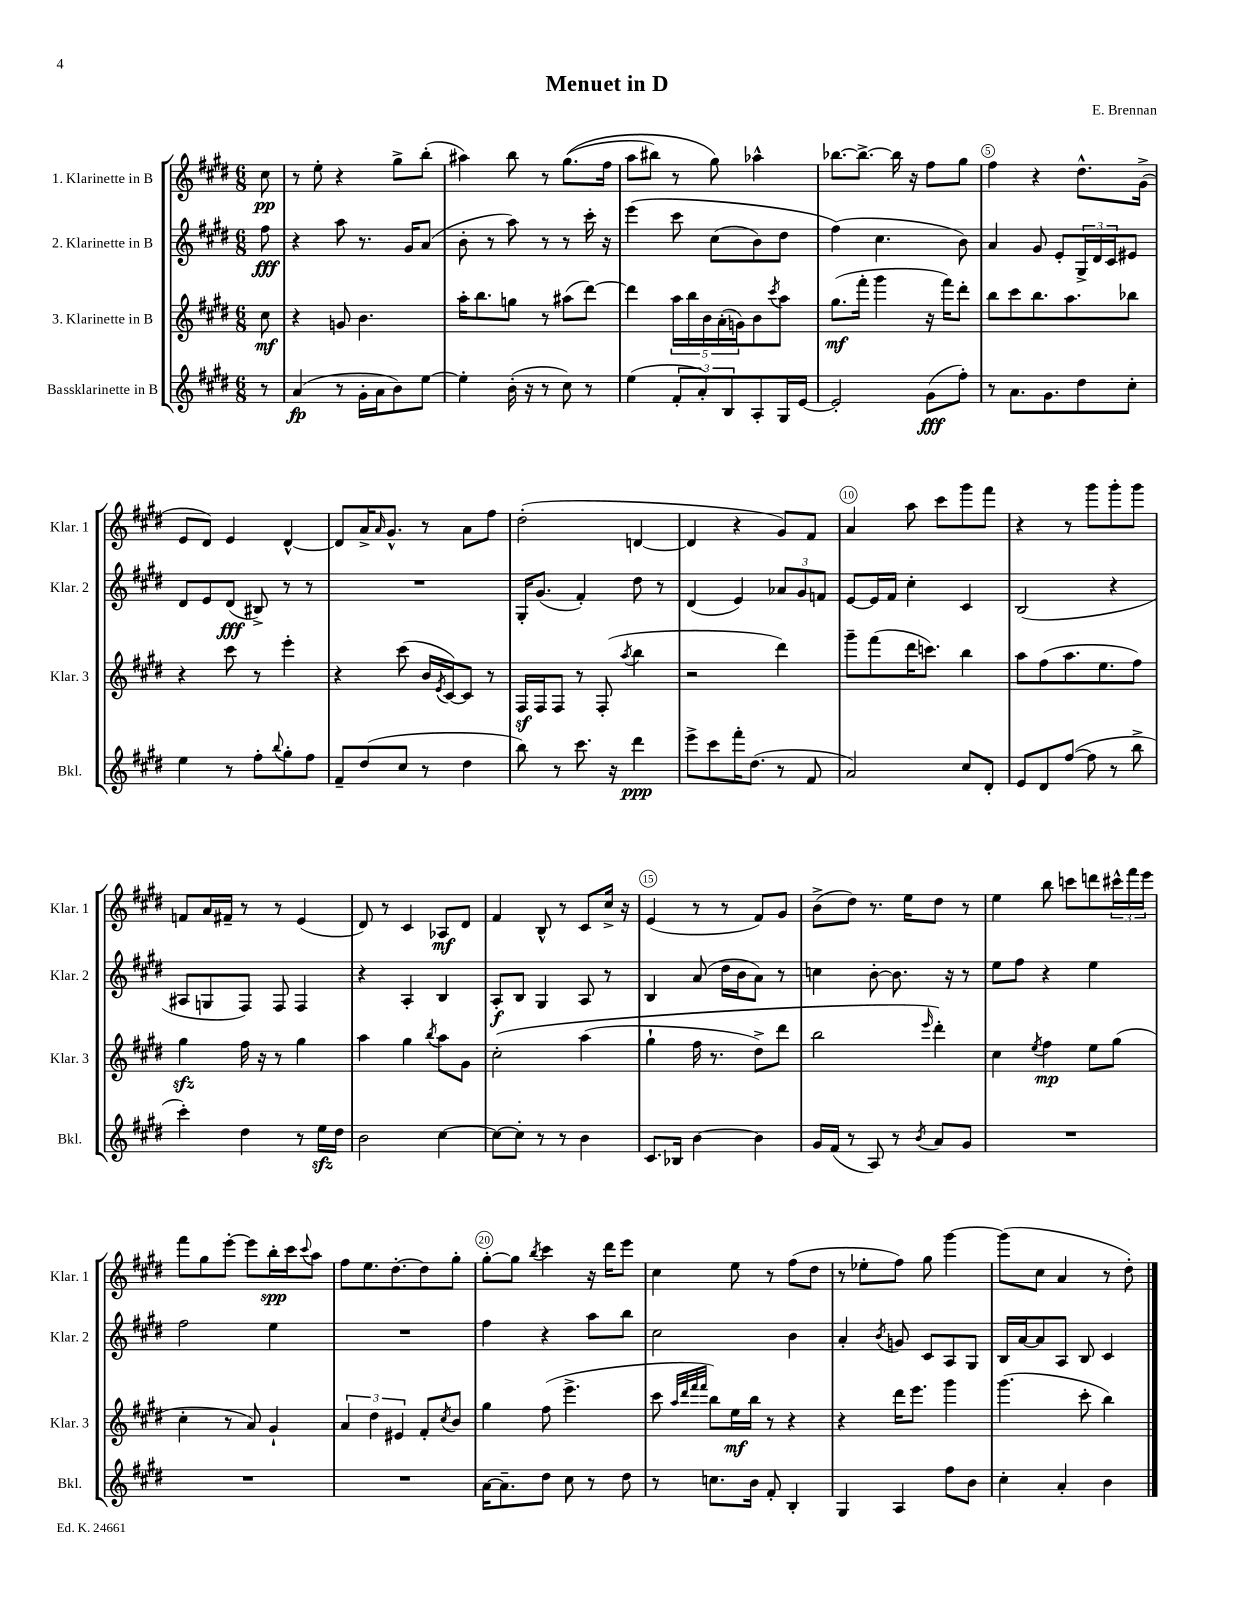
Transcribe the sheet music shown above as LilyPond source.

\header { title = "Menuet in D" composer = "E. Brennan" }
<<
\new StaffGroup <<
\new Staff = "s0" \with { instrumentName = "1. Klarinette in B" shortInstrumentName = "Klar. 1" } {
    \clef treble \key e \major \numericTimeSignature \time 6/8 \partial 8
    cis''8\pp |
    r8 e''8-. r4 gis''8-> b''8-.( |
    ais''4) b''8 r8 gis''8.(\( fis''16 |
    a''8 bis''8) r8 gis''8\) aes''4-^ |
    bes''8.~ bes''8.~-> bes''16 r16 fis''8 gis''8 |
    fis''4 r4 dis''8.-^ gis'16->( |
    e'8 dis'8) e'4 dis'4~-^ |
    dis'8 a'16-> \grace { a'16 } gis'8.-^ r8 a'8 fis''8 |
    dis''2-.( d'4~ |
    d'4 r4 gis'8) fis'8 |
    a'4 a''8 cis'''8 gis'''8 fis'''8 |
    r4 r8 gis'''8 gis'''8-. gis'''8 |
    f'8 a'16 fis'16-- r8 r8 e'4( |
    dis'8) r8 cis'4 aes8\mf dis'8 |
    fis'4 b8-^ r8 cis'8 cis''16-> r16 |
    e'4( r8 r8 fis'8) gis'8 |
    b'8->( dis''8) r8. e''16 dis''8 r8 |
    e''4 b''8 c'''8 d'''8 \tuplet 3/2 { cis'''16-^ fis'''16 e'''16 } |
    fis'''8 gis''8 e'''8~-. e'''8 b''16-.\spp cis'''16 \appoggiatura { cis'''8 } a''8 |
    fis''8 e''8. dis''8.~-. dis''8 gis''8-. |
    gis''8~-. gis''8 \acciaccatura { b''8 } cis'''4 r16 dis'''16 e'''8 |
    cis''4 e''8 r8 fis''8( dis''8 |
    r8 ees''8-. fis''8) gis''8 gis'''4~ |
    gis'''8( cis''8 a'4 r8 dis''8-.) \bar "|." |
}
\new Staff = "s1" \with { instrumentName = "2. Klarinette in B" shortInstrumentName = "Klar. 2" } {
    \clef treble \key e \major \numericTimeSignature \time 6/8 \partial 8
    fis''8\fff |
    r4 a''8 r8. gis'16 a'8( |
    b'8-. r8 a''8) r8 r8 cis'''16-. r16 |
    e'''4\( cis'''8 cis''8( b'8) dis''8 |
    fis''4(\) cis''4. b'8) |
    a'4 gis'8 e'8-. \tuplet 3/2 { gis16-> dis'16 cis'16 } eis'8 |
    dis'8 e'8 dis'8\fff( bis8->) r8 r8 |
    R2. |
    gis16-. gis'8.( fis'4-.) dis''8 r8 |
    dis'4( e'4) \tuplet 3/2 { aes'8 gis'8 f'8 } |
    e'8~ e'16 fis'16 cis''4-. cis'4 |
    b2( r4 |
    ais8 g8 fis8) fis8 fis4 |
    r4 a4-. b4 |
    a8-.\f b8 gis4 a8 r8 |
    b4 a'8( dis''16 b'16 a'8) r8 |
    c''4 b'8~-. b'8. r16 r8 |
    e''8 fis''8 r4 e''4 |
    fis''2 e''4 |
    R2. |
    fis''4 r4 a''8 b''8 |
    cis''2 b'4 |
    a'4-. \acciaccatura { b'8 } g'8 cis'8 a8 gis8 |
    b16 a'16~ a'8 a8 b8 cis'4 \bar "|." |
}
\new Staff = "s2" \with { instrumentName = "3. Klarinette in B" shortInstrumentName = "Klar. 3" } {
    \clef treble \key e \major \numericTimeSignature \time 6/8 \partial 8
    cis''8\mf |
    r4 g'8 b'4. |
    a''16-. b''8. g''8 r8 ais''8( dis'''8~) |
    dis'''4 \tuplet 5/4 { a''16 b''16 b'16 a'16-.( g'16) } b'8 \acciaccatura { cis'''8 } a''8 |
    gis''8.\mf( fis'''16-. gis'''4 r16 fis'''16) dis'''8-. |
    b''8 cis'''8 b''8. a''8. bes''8 |
    r4 cis'''8 r8 e'''4-. |
    r4 cis'''8( b'16 \acciaccatura { e'8 } cis'16~) cis'8 r8 |
    fis16\sf fis16 fis8 r8 fis8-.( \acciaccatura { a''8 } b''4 |
    r2 dis'''4) |
    gis'''8-- fis'''8( dis'''16 c'''8.) b''4 |
    a''8 fis''8( a''8. e''8. fis''8) |
    gis''4\sfz fis''16 r16 r8 gis''4 |
    a''4 gis''4 \acciaccatura { b''8 } a''8 gis'8 |
    cis''2-.\( a''4( |
    gis''4-! fis''16 r8. dis''8->) dis'''8 |
    b''2 \grace { e'''16 } dis'''4-.\) |
    cis''4 \acciaccatura { e''8 } fis''4\mp e''8 gis''8( |
    cis''4-. r8 a'8) gis'4-! |
    \tuplet 3/2 { a'4 dis''4 eis'4 } fis'8-. \acciaccatura { cis''8 } b'8 |
    gis''4 fis''8( e'''4.-> |
    cis'''8 \grace { a''32 dis'''32 fis'''32 fis'''32 } b''8) e''16\mf b''16 r8 r4 |
    r4 dis'''16 e'''8. gis'''4 |
    gis'''4.( cis'''8-. b''4) \bar "|." |
}
\new Staff = "s3" \with { instrumentName = "Bassklarinette in B" shortInstrumentName = "Bkl." } {
    \clef treble \key e \major \numericTimeSignature \time 6/8 \partial 8
    r8 |
    a'4\fp( r8 gis'16-. a'16 b'8) e''8~ |
    e''4-. b'16-.( r16 r8 cis''8) r8 |
    e''4( \tuplet 3/2 { fis'8-. a'8-.) b8 } a8-. gis16 e'16~ |
    e'2-. gis'8\fff( fis''8-.) |
    r8 a'8. gis'8. dis''8 cis''8-. |
    e''4 r8 fis''8-. \appoggiatura { b''8 } gis''8-. fis''8 |
    fis'8-- dis''8( cis''8 r8 dis''4 |
    b''8) r8 cis'''8. r16 dis'''4\ppp |
    e'''8-> cis'''8 fis'''16-. dis''8.( r8 fis'8 |
    a'2) cis''8 dis'8-. |
    e'8 dis'8 fis''8~( fis''8 r8 b''8-> |
    cis'''4-.) dis''4 r8 e''16\sfz dis''16 |
    b'2 cis''4~ |
    cis''8~ cis''8-. r8 r8 b'4 |
    cis'8. bes16 b'4~ b'4 |
    gis'16 fis'16( r8 a8) r8 \acciaccatura { b'8 } a'8 gis'8 |
    R2. |
    R2. |
    R2. |
    a'16~ a'8.-- dis''8 cis''8 r8 dis''8 |
    r8 c''8. b'16 fis'8-. b4-. |
    gis4 a4 fis''8 b'8 |
    cis''4-. a'4-. b'4 \bar "|." |
}
>>
>>
\layout { \context { \Score \override BarNumber.break-visibility = ##(#f #t #t) barNumberVisibility = #(every-nth-bar-number-visible 5) \override BarNumber.stencil = #(make-stencil-circler 0.1 0.3 ly:text-interface::print) } }
